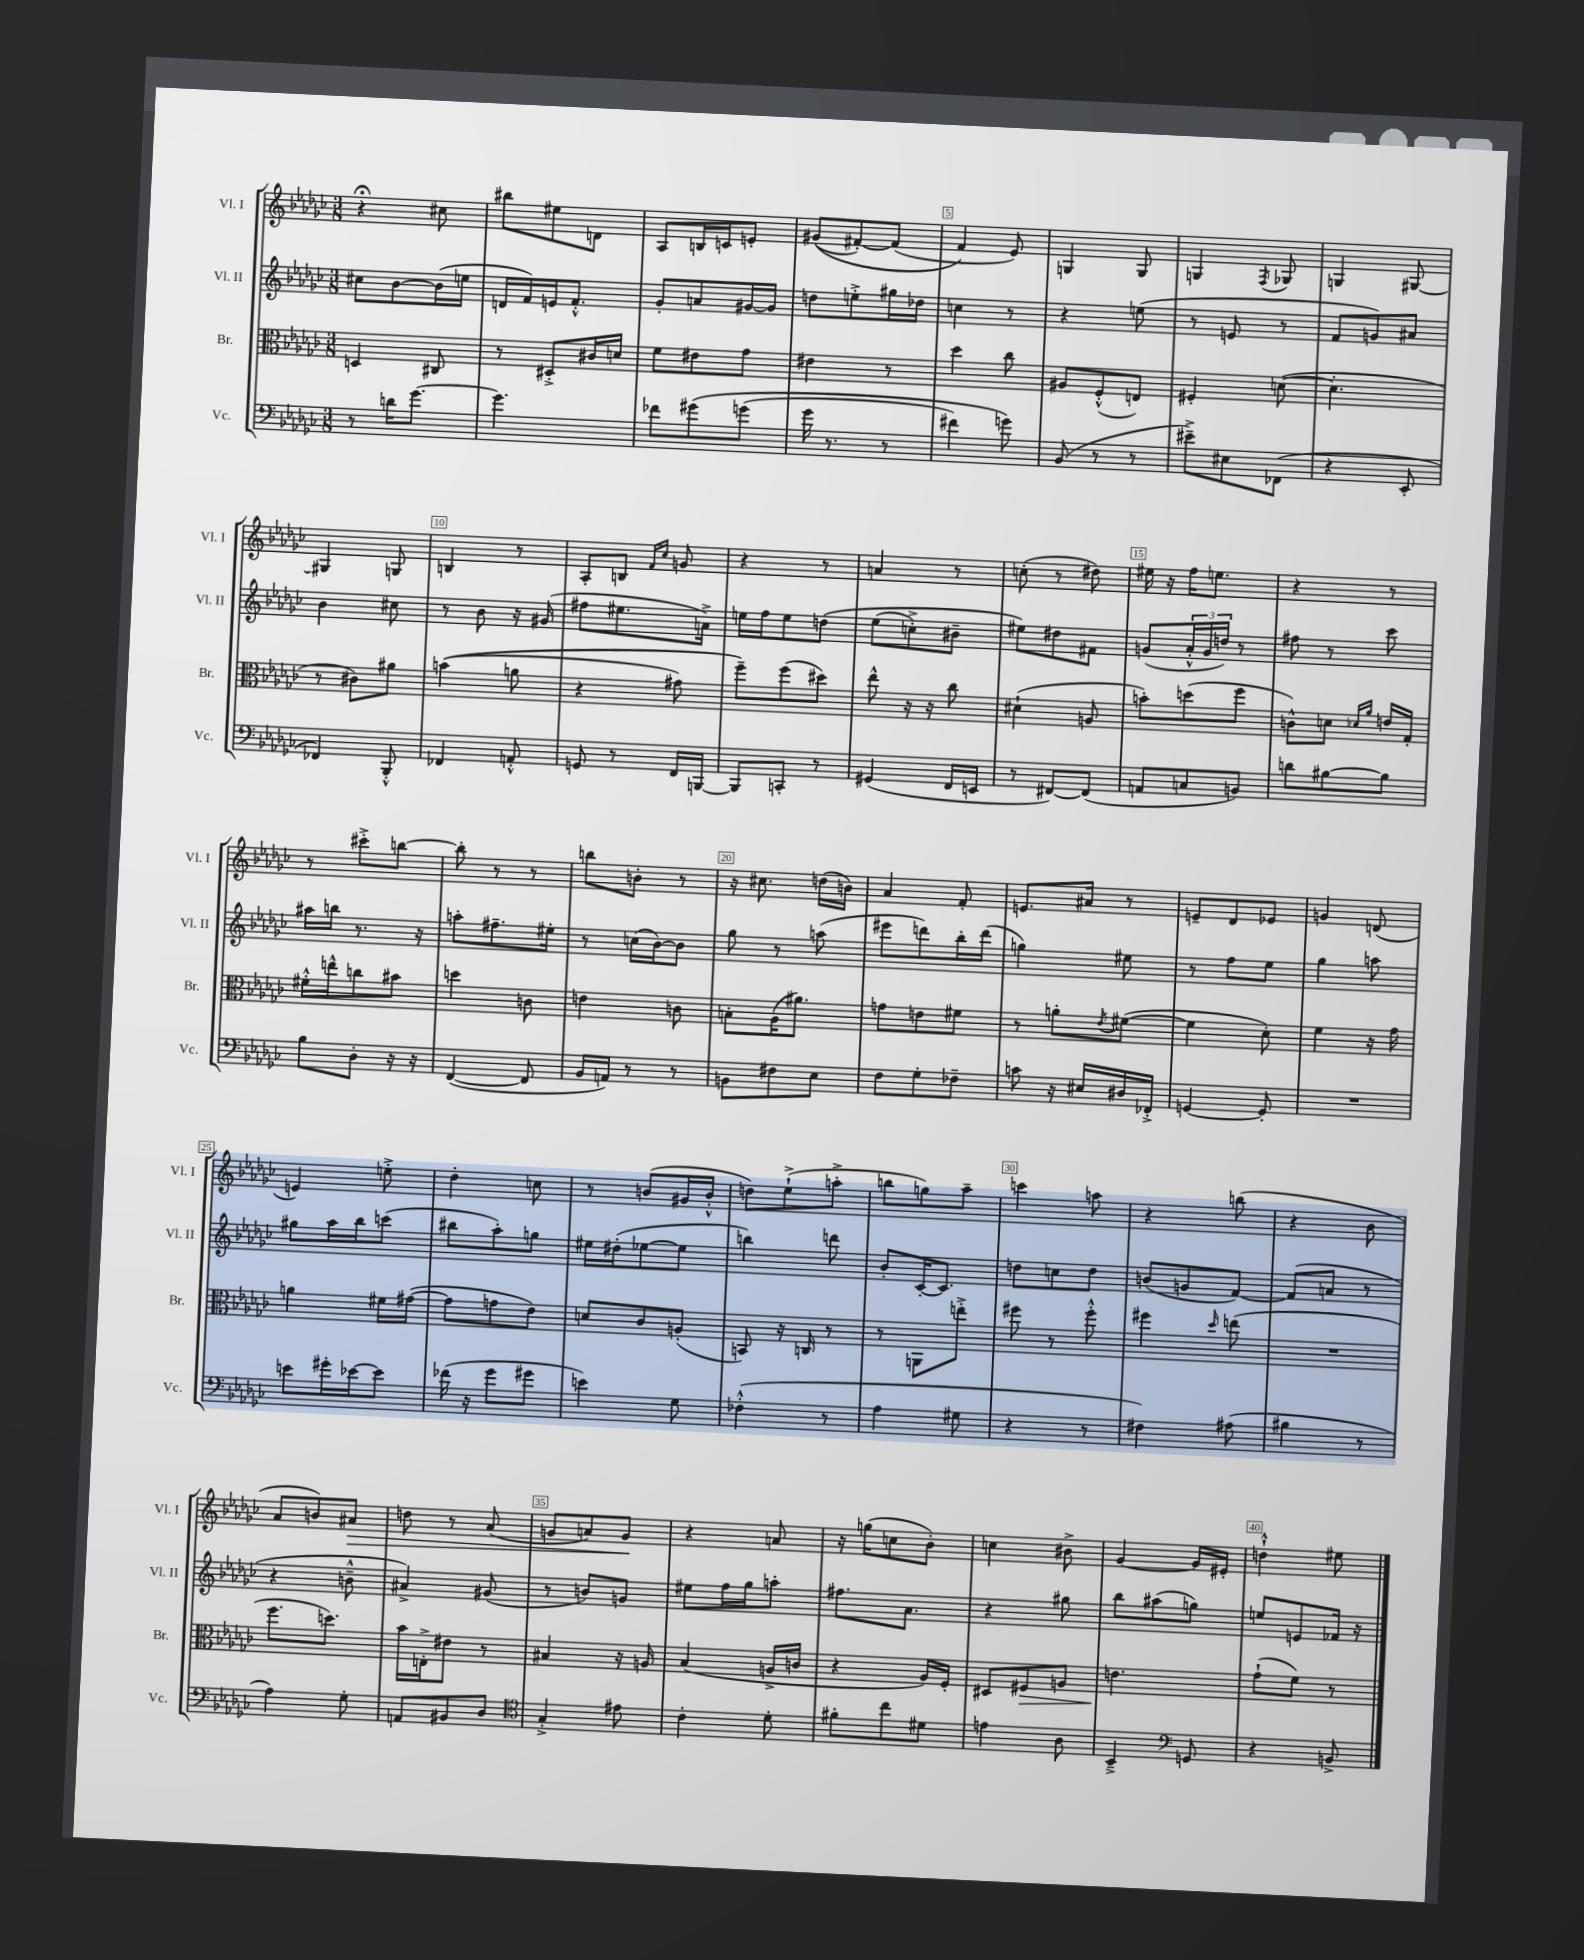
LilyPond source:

<<
\new StaffGroup <<
\new Staff = "s0" \with { instrumentName = "Vl. I" shortInstrumentName = "Vl. I" } {
    \clef treble \key ges \major \numericTimeSignature \time 3/8
    r4\fermata cis''8 |
    bis''8 eis''8 d'8 |
    aes8 b16 c'16 e'8-. |
    gis'8(\( fis'8~-.) fis'8( |
    f'4\) ees'8) |
    g4 g8 |
    g4 \acciaccatura { f8 } ges8 |
    g4 gis8~ |
    gis4 g8 |
    b4 r8 |
    aes8-. b8 \grace { f'16 ces''16 } g'8 |
    r4 r8 |
    a'4 r8 |
    c''8-.( r8 dis''8) |
    eis''16 r16 f''16 e''8. |
    r4 r8 |
    r8 cis'''8-.-> b''8~ |
    b''8-. r8 r8 |
    b''8 b'8-. r8 |
    r16 cis''8. d''16( b'16) |
    aes'4 f'8-. |
    e'8. ais'16 r8 |
    e'8-- des'8 ees'8 |
    g'4 d'8( |
    e'4) e''8-.-> |
    des''4-. c''8 |
    r8 b'8( gis'16 b'16-.-^ |
    d''8) ees''8-!->( a''8-.-> |
    b''8 g''8) aes''8-- |
    c'''4 a''8 |
    r4 b''8( |
    r4 bes'8 |
    aes'8 b'8) ais'8\> |
    d''8 r8 aes'8( |
    g'8 a'8) g'8\! |
    r4 a'8 |
    r16 g''16( c''8 bes'8-.) |
    c''4 bis'8-> |
    ges'4~ ges'16 eis'16-. |
    d''4-!-^ eis''8 \bar "|." |
}
\new Staff = "s1" \with { instrumentName = "Vl. II" shortInstrumentName = "Vl. II" } {
    \clef treble \key ges \major \numericTimeSignature \time 3/8
    cis''8 bes'8~ bes'16( e''16 |
    d'16 f'16) e'16 f'8.-.-^ |
    ges'8-. a'8 gis'16~ gis'16 |
    d''8 e''8-.-> gis''16 des''16 |
    c''4 r8 |
    r4 e''8( |
    r8 e'8 r8 |
    f'8 g'8) ais'8 |
    bes'4 cis''8 |
    r8 bes'8 r16 gis'16( |
    fis''8 eis''8. a'16->) |
    e''16 f''16 e''8 d''8\( |
    ees''8( c''8-.->) bis'8-- |
    eis''8\) dis''8 fis'8 |
    g'8( \tuplet 3/2 { aes'16-.-^ g'16 d''16) } r8 |
    fis''8 r8 ces'''8 |
    ais''16 b''16 r8. r16 |
    a''8-. fis''8.-- eis''16-. |
    r8 c''16( bes'16~) bes'8 |
    ges''8 r8 a''8( |
    eis'''8 d'''8) bes''16-. d'''16( |
    g''4) eis''8 |
    r8 f''8 ees''8 |
    ges''4 a''8 |
    gis''8 aes''16 bes''16 c'''8( |
    bis''8 aes''8-.) g''8 |
    eis''16 dis''16-.( ees''8~ ees''8 |
    b''4) d'''8 |
    bes'8-. ces'16~-. ces'8. |
    d''8 c''8 d''8 |
    b'8( g'8 f'8~) |
    f'8( a'8 r8 |
    r4 b'8---^ |
    ais'4->) gis'8( |
    r8 b'8) g'8 |
    eis''8 f''16 ges''16 a''8-. |
    fis''8. aes'8. |
    r4 gis''8 |
    bes''8 ais''8( g''8) |
    e''8 e'8 fes'16 r16 \bar "|." |
}
\new Staff = "s2" \with { instrumentName = "Br." shortInstrumentName = "Br." } {
    \clef alto \key ges \major \numericTimeSignature \time 3/8
    d4 cis8 |
    r8 dis8-.-> cis'16 d'16 |
    f'8 eis'8 ges'8 |
    eis'4 r8 |
    des''4 ces''8 |
    ais8 f8-.-^( e8) |
    fis4-. d'8~( |
    d'4.-. |
    r8 cis'8) ais'8 |
    b'4(\( a'8 |
    r4 gis'8) |
    f''8--\) f''8( dis''8) |
    ees''8-^ r16 r16 ces''8 |
    dis'4-!( a8 |
    b'8-.) d''8( f''8 |
    c'8-^) d'8 \grace { des'16 aes'16 } e'16 ges16-. |
    fis'16-.-^ e''16-^ c''8 bis'8 |
    d''4 c'8 |
    e'4 c'8 |
    b8-. aes16( ais'8.) |
    g'8 e'8 fis'8 |
    r8 a'8-. \acciaccatura { ees'8 } fis'8~( |
    fis'4 des'8-.) |
    f'4 r16 ges'16 |
    a'4 fis'16 gis'16~( |
    gis'8 g'8 ees'8) |
    d'8 ces'8 a8-.( |
    b,8) r16 c16 r8 |
    r8 a,8 e''8-.-> |
    fis''8 r8 fis''8-.-^ |
    fis''4 \grace { des''16 } e''8( |
    R4. |
    f''8. d''8.) |
    bes'16 e16-.-> eis'8 r8 |
    bis4 r16 a16 |
    bes4( a16-> c'16 |
    r4 aes16) f16-. |
    dis8 fis8\> a8 |
    e'4.\! |
    ges'8-!( f'8) r8 \bar "|." |
}
\new Staff = "s3" \with { instrumentName = "Vc." shortInstrumentName = "Vc." } {
    \clef bass \key ges \major \numericTimeSignature \time 3/8
    r8 d'16 ges'8.~ |
    ges'4. |
    fes'8 gis'8\( g'8( |
    ges'16 r8. r8 |
    fis'4) g'8\) |
    bes,8( r8 r8 |
    eis'8--->) eis8 fes,8( |
    r4 ees,8-. |
    fes,4) bes,,8-.-^ |
    fes,4 a,8-.-^ |
    g,8 r8 f,16 b,,16~ |
    b,,8 c,8-. r8 |
    gis,4( f,16 e,16 |
    r8 fis,8~) fis,8( |
    a,8 c8 b,8) |
    d'8 bis8~ bis8 |
    bes8 des8-. r16 r16 |
    f,4~( f,8 |
    bes,16 a,16) r8 r8 |
    b,8 fis8 ees8 |
    f8 ges8-. fes8-- |
    c'8 r16 eis16 dis16 fes,16-.-> |
    g,4~ g,8-. |
    R4. |
    e'8 gis'16-. ees'16~ ees'8 |
    fes'16( r16 ges'8 gis'8 |
    e'4) ges8 |
    fes4-.-^( r8 |
    aes4 gis8 |
    r4 r8 |
    fis4) ais8( |
    bis4 r8 |
    aes4) ges8-. |
    a,8 bis,8 des8 |
    \clef tenor ges4-.-> eis'8 |
    ces'4-. des'8-. |
    fis'8-. ces''8 dis'8 |
    e'4 aes8 |
    bes,4---> \clef bass g,8 |
    r4 b,8-> \bar "|." |
}
>>
>>
\layout { \context { \Score \override BarNumber.break-visibility = ##(#f #t #t) barNumberVisibility = #(every-nth-bar-number-visible 5) \override BarNumber.stencil = #(make-stencil-boxer 0.1 0.3 ly:text-interface::print) } }
